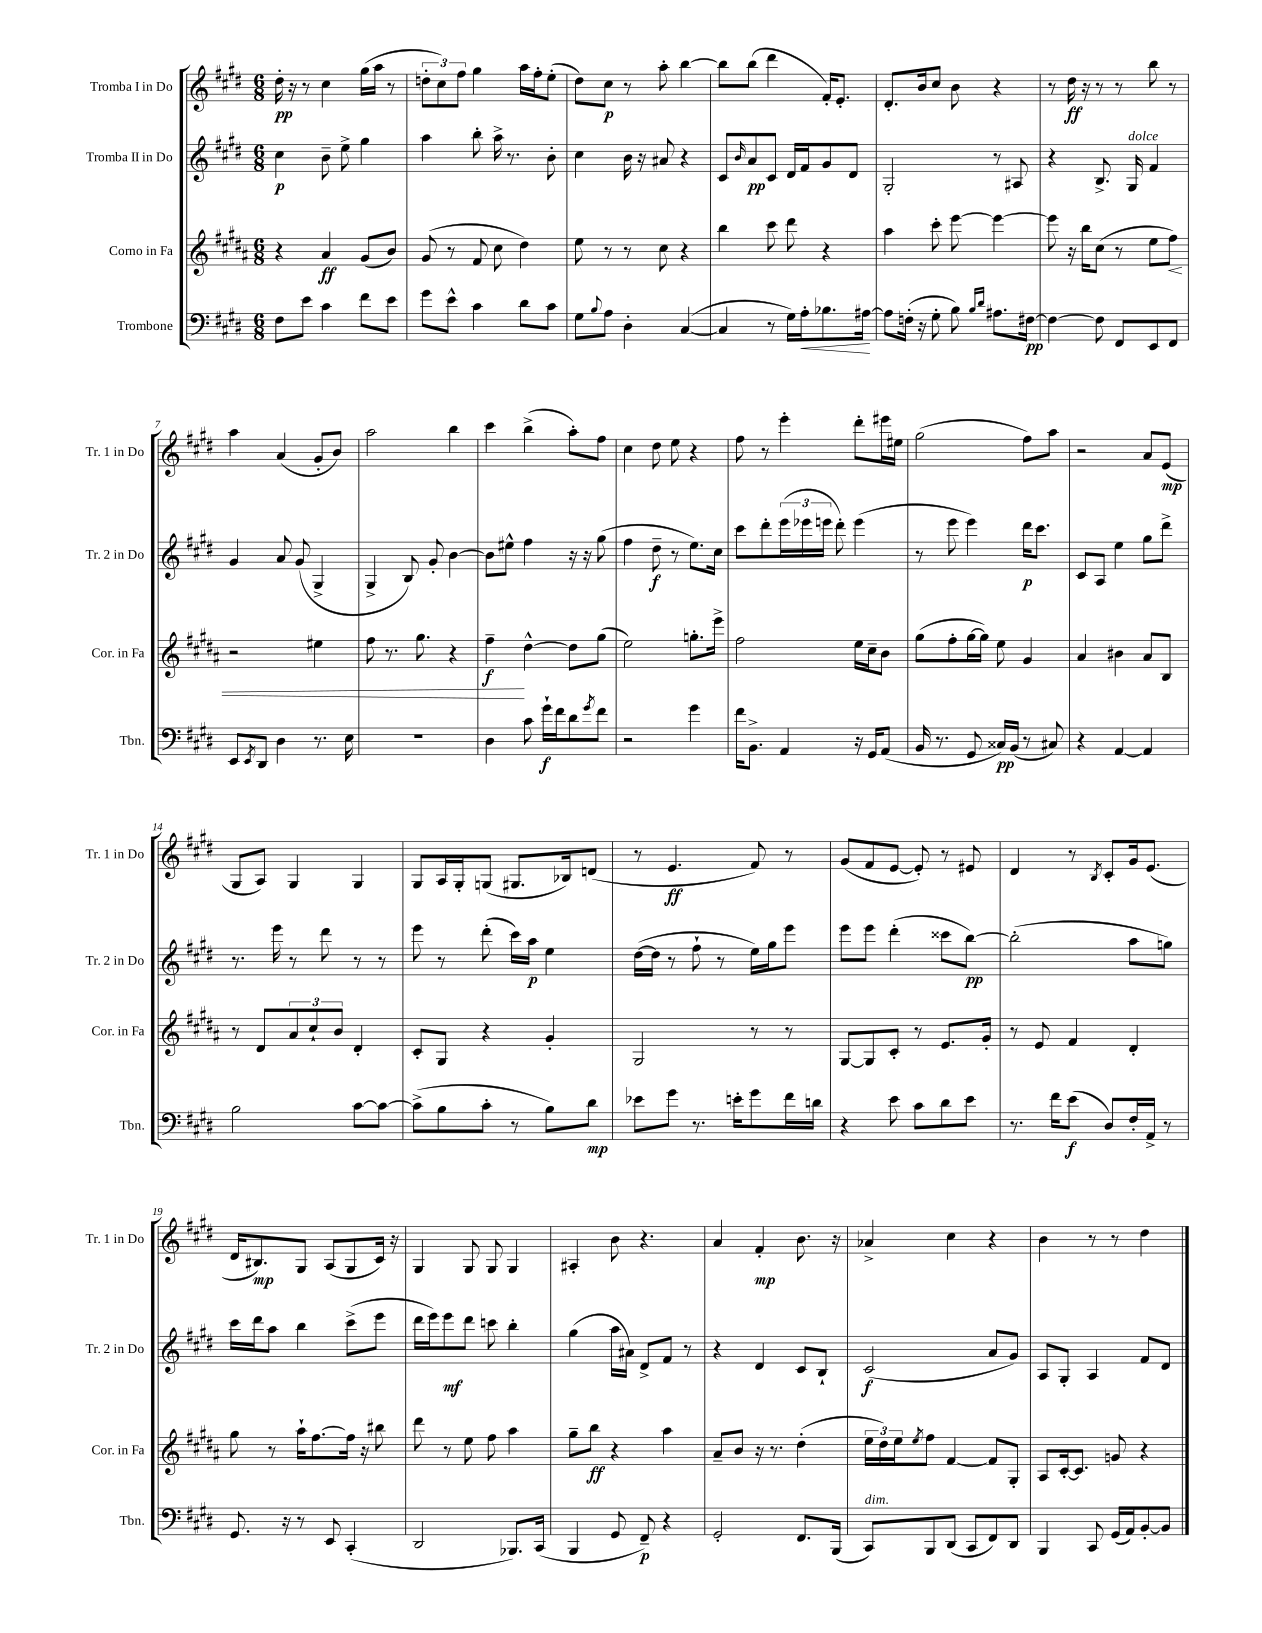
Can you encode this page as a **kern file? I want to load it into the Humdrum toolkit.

**kern	**kern	**kern	**kern
*staff4	*staff3	*staff2	*staff1
*clefF4	*clefG2	*clefG2	*clefG2
*k[f#c#g#d#]	*k[f#c#g#d#a#]	*k[f#c#g#d#]	*k[f#c#g#d#]
*M6/8	*M6/8	*M6/8	*M6/8
8F#	4r	4cc#	16dd#'
.	.	.	16r
8e	.	.	8r
4c#	4a#	8b~	4cc#
.	.	8ee^	.
8f#	(8g#	4gg#	(16gg#
.	.	.	16aa
8e	8b)	.	8r
=	=	=	=
8g#	(8g#	4aa	12dd'
.	.	.	12cc#)
8e^^	8r	.	.
.	.	.	12ff#
4c#	8f#	8bb'	4gg#
.	8cc#	16aa^	.
.	.	8.r	.
8d#	4dd#)	.	16aa
.	.	.	16ff#'
8c#	.	8b'	(8ee'
=	=	=	=
8G#	8ee	4cc#	8dd#)
8qqB	.	.	.
8A	8r	.	8cc#
4D#'	8r	16b	8r
.	.	16r	.
.	8cc#	8a#	8aa'
([4C#	4r	4r	[4bb
=	=	=	=
4C#]	4bb	8c#	8bb]
.	.	16qqb	.
.	.	8a	(8bb
8r	8ccc#	8c#	4ddd#
16G#)	8ddd#	16d#	.
16A'	.	16f#	.
8.B-	4r	8g#	16f#')
.	.	.	8.e'
.	.	8d#	.
[16A#	.	.	.
=	=	=	=
8A#]	4aa#	2G#'	8.d#'
(16F'	.	.	.
16r	.	.	16b
8G#'	8ccc#'	.	8cc#
8B)	[8eee	.	8b
16qqB	.	.	.
16qqd#	.	.	.
8.A#	4eee_	8r	4r
.	.	8A#	.
[16F#	.	.	.
=	=	=	=
4F#_	8eee]	4r	8r
.	16r	.	16dd#
.	16bb	.	16r
8F#]	(8cc#	8.B^	8r
8FF#	8r	.	8r
.	.	16G#	.
8EE	8ee	4f#	8bb
8FF#	8ff#)	.	8r
=	=	=	=
8EE	2r	4g#	4aa
8qEE	.	.	.
8DD#	.	.	.
4D#	.	8a	(4a
.	.	(8g#	.
8.r	4ee#	4G#^	8g#'
.	.	.	8b)
16E	.	.	.
=	=	=	=
2.r	8ff#	4G#^	2aa
.	8.r	.	.
.	.	8B)	.
.	8.gg#	.	.
.	.	8g#'	.
.	4r	[4b	4bb
=	=	=	=
4D#	4ff#~	8b]	4ccc#
.	.	8ee#^^	.
8c#	[4dd#^^	4ff#	(4bb^
16g#`	.	.	.
16f#	.	.	.
8d#	8dd#]	16r	8aa')
.	.	16r	.
8qg#	.	.	.
8f#	(8gg#	(8gg#	8ff#
=	=	=	=
2r	2ee)	4ff#	4cc#
.	.	8dd#~	8dd#
.	.	8r	8ee
4g#	8.gg'	8.ee)	4r
.	16eee^	16cc#	.
=	=	=	=
16f#	2ff#	8ccc#	8ff#
8.BB^	.	.	.
.	.	8ddd#'	8r
4AA	.	(24eee	4eee'
.	.	24eee-	.
.	.	24eee	.
.	.	8ddd#')	.
16r	16ee	(4eee	8ddd#'
16GG#	16cc#~	.	.
(8AA	8b	.	16eee#
.	.	.	16ee#
=	=	=	=
16BB	(8gg#	8r	(2gg#
8.r	.	.	.
.	8ff#'	8eee	.
8GG#	[16gg#	4eee)	.
.	16gg#])	.	.
16C##)	8ee	.	.
(16BB	.	.	.
8r	4g#	16ddd#	8ff#)
.	.	8.ccc#	.
8C#)	.	.	8aa
=	=	=	=
4r	4a#	8c#	2r
.	.	8A	.
[4AA	4b#	4ee	.
4AA]	8a#	8gg#	8a
.	8B	8ddd#^	(8e
=	=	=	=
2B	8r	8.r	8G#
.	8d#	.	8A)
.	.	16eee	.
.	12a#	8r	4G#
.	12cc#`	.	.
.	.	8ddd#	.
.	12b	.	.
[8c#	4d#'	8r	4G#
8c#_	.	8r	.
=	=	=	=
(8c#^]	8c#'	8eee	8G#
8B	8G#	8r	16A
.	.	.	16G#'
8c#'	4r	(8ddd#'	(8G
8r	.	16ccc#)	8.G#
.	.	16aa	.
8B)	4g#'	4ee	.
.	.	.	16B-)
8d#	.	.	(8d
=	=	=	=
8e-	2G#	([16dd#	8r
.	.	16dd#]	.
8g#	.	8r	4.e
8.r	.	8ff#`	.
.	.	8r	.
16e'	.	.	.
8g#	8r	16ee)	8f#)
.	.	16gg#	.
16f#	8r	8eee	8r
16d	.	.	.
=	=	=	=
4r	[8G#	8eee	(8g#
.	8G#]	8eee	8f#
8e	8c#'	(4ddd#'	[8e
8c#	8r	.	8e'])
8d#	8.e	8ccc##	8r
8e	.	[8bb)	8e#
.	16g#'	.	.
=	=	=	=
8.r	8r	(2bb']	4d#
.	8e	.	.
16f#	.	.	.
(8e	4f#	.	8r
.	.	.	8qB
8D#)	.	.	8c#'
16F#'	4d#'	8aa	16g#
16AA^	.	.	(8.e
8r	.	8gg)	.
=	=	=	=
8.GG#	8gg#	16ccc#	16d#
.	.	16ddd#	8.B#)
.	8r	8aa	.
16r	.	.	.
8r	16aa#`	4bb	8G#
.	[8.ff#	.	.
8EE	.	.	(8A
(4CC#'	16ff#]	(8ccc#^	8G#
.	16r	.	.
.	8bb#	8eee	16c#)
.	.	.	16r
=	=	=	=
2DD#	8ddd#	16ddd#	4G#
.	.	16eee)	.
.	8r	8eee	.
.	8ee	8ddd#	8G#
.	8ff#	8ccc	8G#
8.BBB-)	4aa#	4bb'	4G#
(16CC#	.	.	.
=	=	=	=
4BBB	8gg#~	(4gg#	4A#'
.	8bb	.	.
8GG#	4r	16aa	8b
.	.	16a#)	.
8FF#~)	.	8d#^	4.r
4r	4aa#	8f#	.
.	.	8r	.
=	=	=	=
2GG#'	8a#~	4r	4a
.	8b	.	.
.	16r	4d#	4f#'
.	8.r	.	.
8.FF#	(4dd#'	8c#	8.b
.	.	8B`	.
(16BBB	.	.	16r
=	=	=	=
8CC#)	24ee	(2c#	4a-^
.	24dd#)	.	.
.	24ee	.	.
.	8qee	.	.
8BBB	8ff#	.	.
(8DD#	[4f#	.	4cc#
8CC#	.	.	.
8FF#)	8f#]	8a	4r
8DD#	8G#'	8g#)	.
=	=	=	=
4BBB	8A#	8A	4b
.	[16c#'	8G#'	.
.	8.c#]	.	.
8CC#	.	4A	8r
(16GG#	8g	.	8r
16AA)	.	.	.
[8BB'	4r	8f#	4dd#
8BB]	.	8d#	.
==	==	==	==
*-	*-	*-	*-
